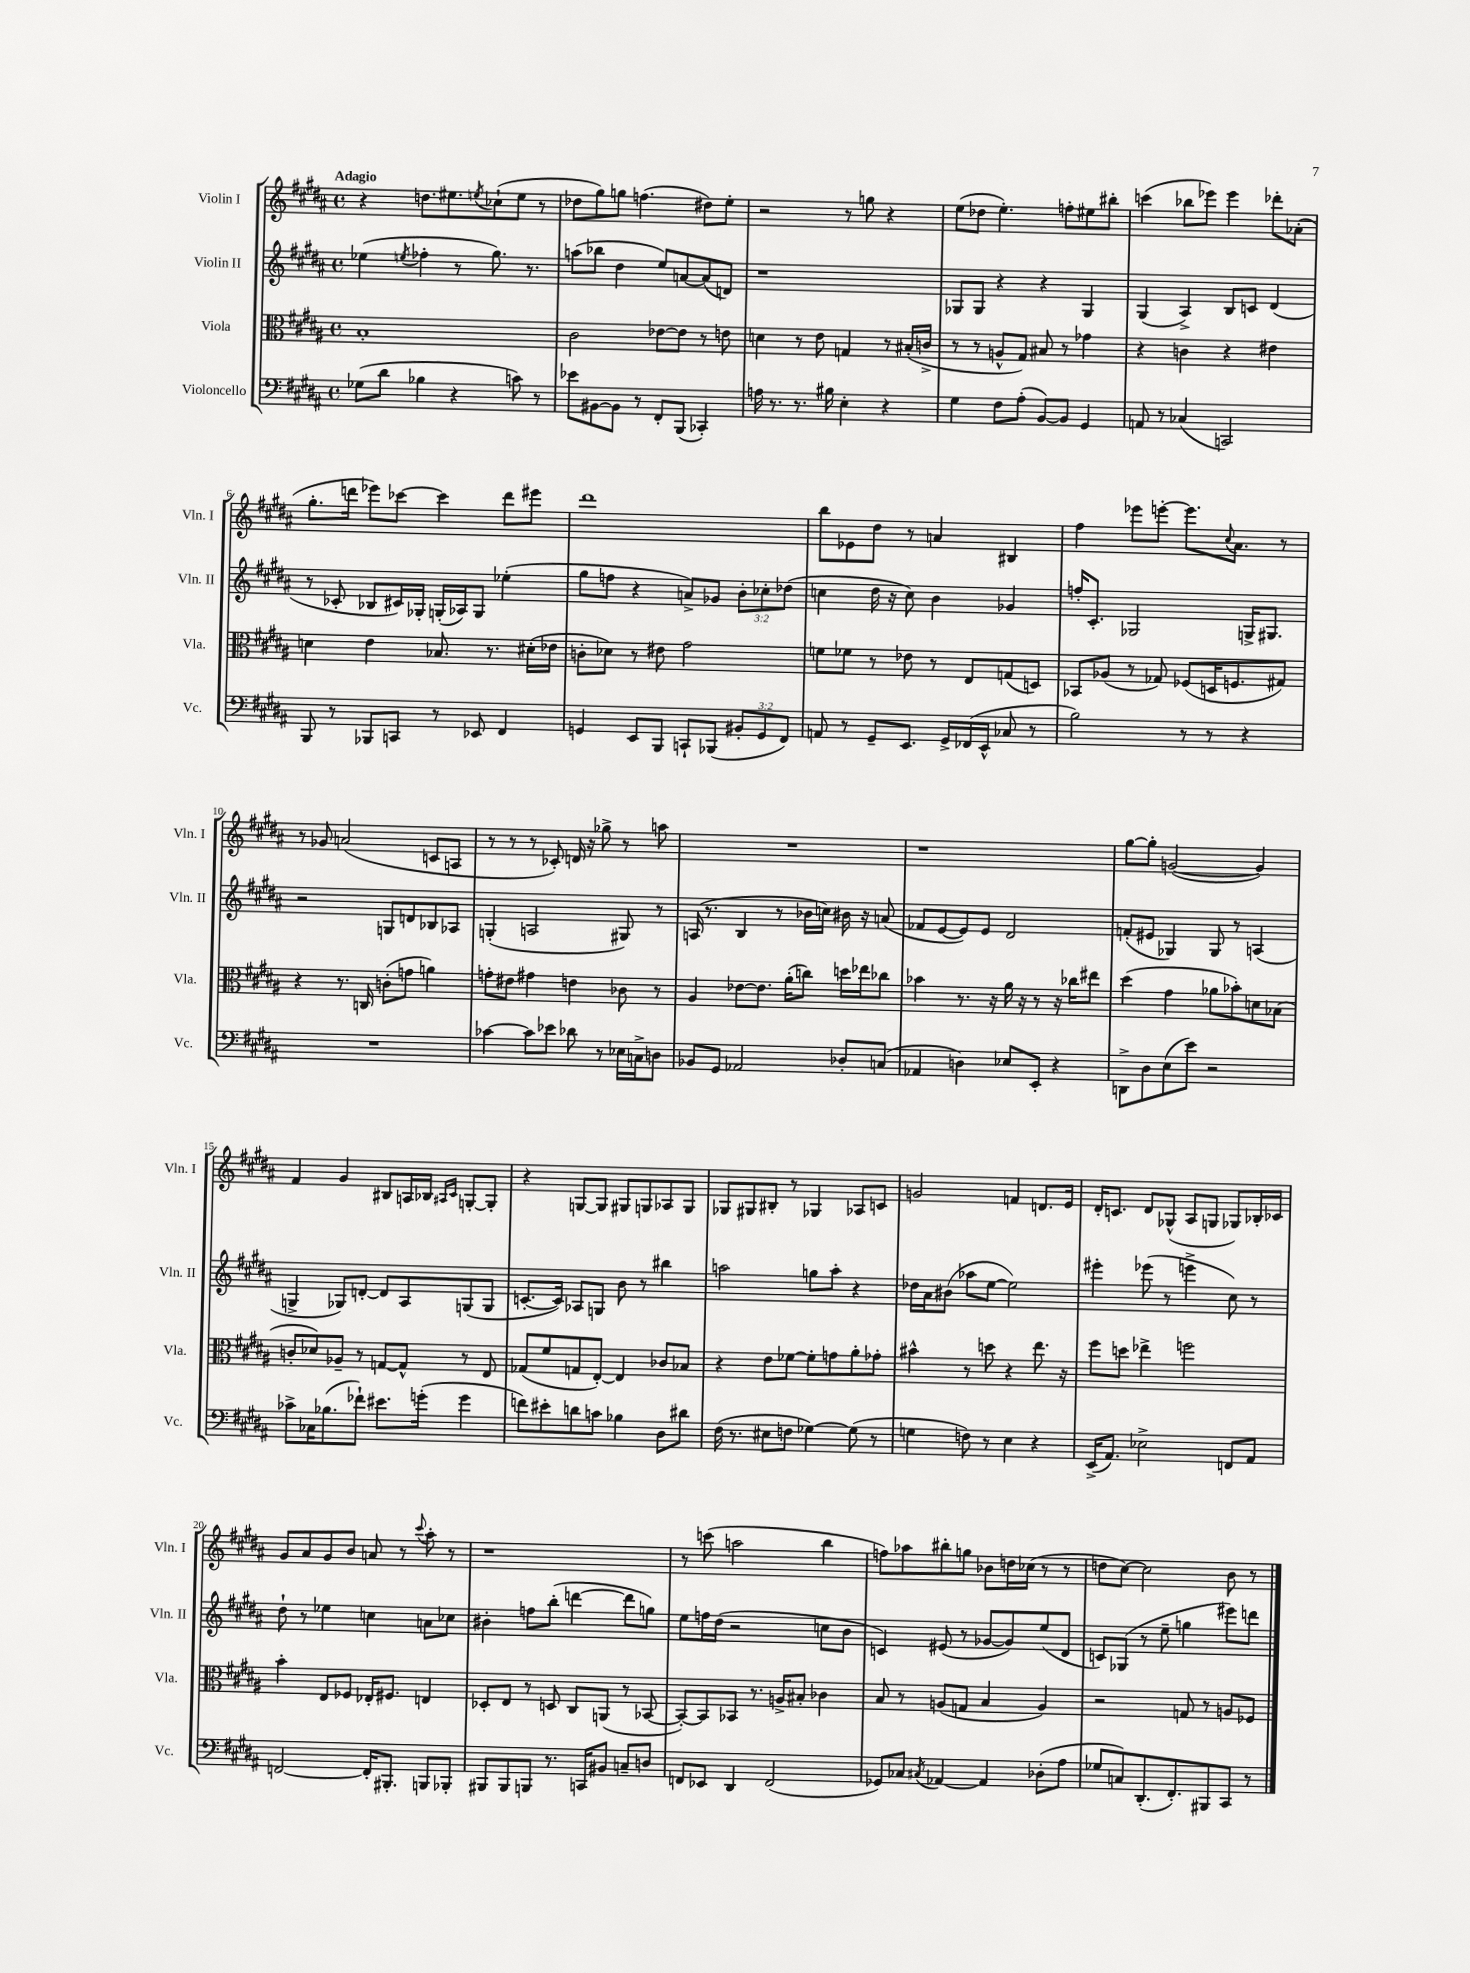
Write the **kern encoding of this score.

**kern	**kern	**kern	**kern
*staff4	*staff3	*staff2	*staff1
*clefF4	*clefC3	*clefG2	*clefG2
*k[f#c#g#d#a#]	*k[f#c#g#d#a#]	*k[f#c#g#d#a#]	*k[f#c#g#d#a#]
*M4/4	*M4/4	*M4/4	*M4/4
*met(c)	*met(c)	*met(c)	*met(c)
(8G-\L	1B'	(4ee-\	4r
8d#\J	.	.	.
.	.	8qee/	.
4B-\	.	4ff-'\	8.dd\L
.	.	.	8.ee#\
4r	.	8r	.
.	.	.	8qee/
.	.	8.gg#\)	(8cc-`\
8c\)	.	.	8ee\J
.	.	8.r	.
8r	.	.	8r
=	=	=	=
8e-\L	2c#\	(8aa\L	8dd-\L
[8BB#\	.	8bb-\J	8gg#\)
8BB#\]J	.	4dd#\	8gg\J
8r	.	.	(4.ff\
8FF#'/L	[8e-\L	8ee/L)	.
(8BBB/J	8e-\]J	[8a/	.
4CC-'/)	8r	(8a/]	8dd#\L)
.	8e\	8d/J)	8ee'\J
=	=	=	=
16A\	4d\	1r	2r
8.r	.	.	.
8.r	8r	.	.
.	8e\	.	.
16B#\	.	.	.
4E'\	4G/	.	8r
.	.	.	8gg\
4r	8r	.	4r
.	(16B#'/LL	.	.
.	16c^/JJ	.	.
=	=	=	=
4G#\	8r	8G-/L	(8ee\L
.	8r	8G-/J	8dd-\J
8F#\L	8A^^/L	4r	4.ee'\)
(8A#'\J	8G#/J)	.	.
[8BB/L)	8B#/	4r	.
8BB/]J	8r	.	8ff'\L
4GG#/	4g-\	4G-/	8ee#\
.	.	.	8bb#'\J
=	=	=	=
8AA/	4r	(4G#/	(4ccc\
8r	.	.	.
(4C-/	4c\	4A#^/)	8bb-\L
.	.	.	8eee-\J)
2CC/)	4r	8B/L	4eee-\
.	.	8c/J	.
.	4e#\	(4d#/	8ddd-'\L
.	.	.	(8a-'\J
=	=	=	=
8BBB/	4d\	8r	8.gg#'\L
8r	.	8c-'/	.
.	.	.	16ddd\Jk
8BBB-/L	4e\	8B-/L	8eee-\L)
8CC/J	.	16c#/L)	[8ccc-\J
.	.	16G-'/JJ	.
8r	8.B-/	(16G'/LL	4ccc-\]
.	.	16A-/J)	.
8EE-/	.	8G/J	.
.	8.r	.	.
4FF#/	.	(4ee-'\	8ddd\L
.	(16d#'\LL	.	8eee#\J
.	16e-\JJ	.	.
=	=	=	=
4GG/	8c'\L	8gg#\L	1ddd#
.	8d-\J)	8ff\J	.
8EE/L	8r	4r	.
8BBB/J	8e#\	.	.
8CC`/L	2g#\	8a^/L)	.
(8BBB-/J	.	8g-/J	.
12BB#'/L	.	12b'\L	.
12GG/	.	12cc-'\	.
12FF#/J)	.	(12dd-\J	.
=	=	=	=
8AA/	8f\L	4cc\	8bb\L
8r	8f-\J	.	8e-\
8GG#~/L	8r	16dd#\	8dd#\J
.	.	16r	.
8.EE/J	8e-\	8cc\)	8r
.	8r	4b\	4a/
16GG#^/LL	.	.	.
(16FF-/	8E/L	.	.
16EE^^/JJ	.	.	.
8C-/	(8G/	4g-/	4B#/
8r	8D/J)	.	.
=	=	=	=
2B\)	8BB-/L	16ff'/LK	4ff#\
.	.	8.c#'/J	.
.	(8A-/J	.	.
.	8r	2G-/	8eee-\L
.	8G-/)	.	[8eee'\J
8r	(8F-/L	.	8.eee\]L
8r	16D/K	.	.
.	.	.	8qqcc#/
.	8.F/	.	8.a#\J
4r	.	16G^/LK	.
.	.	8.G#/J	.
.	8G#/J)	.	8r
=	=	=	=
1r	4r	2r	8r
.	.	.	8g-/
.	8.r	.	(2a/
.	16C/	.	.
.	(8c'\L	8G/L	.
.	8g\J	8d/	.
.	4a\)	8B-/	8c/L
.	.	8A-/J	8A/J
=	=	=	=
[4c-\	8g'\L	(4G'/	8r
.	8e#\J	.	8r
8c-\]L	4g#\	2A/	8r
8e-\J	.	.	8c-'/)
8d-\	4e\	.	16d/
.	.	.	16r
8r	.	.	8gg-^\
16E-\LL	8c-\	8G#/)	8r
16C^\J	.	.	.
8D\J	8r	8r	8aa\
=	=	=	=
8BB-/L	4A#/	(16A/	1r
.	.	8.r	.
8GG#/J	.	.	.
2AA-/	[8e-\L	4B/	.
.	8.e-\]J	.	.
.	.	8r	.
.	(16a#'\LK	.	.
.	8cc\J)	16b-\LL	.
.	.	16cc\JJ)	.
8D-'/L	16dd\LL	16b#\	.
.	16ee-\J	16r	.
(8C/J	8cc-\J	(8a/	.
=	=	=	=
4AA-/	4b-\	8f-/L	1r
.	.	[8e/	.
4D\)	8.r	8e/])	.
.	.	8e/J	.
.	16r	.	.
8E-/L	16a#\	2d#/	.
.	16r	.	.
8EE'/J	8r	.	.
4r	16r	.	.
.	16cc-\LK	.	.
.	8ee#\J	.	.
=	=	=	=
8DD^\L	(4dd#\	(8f'/L	[8gg#\L
8D#\	.	8e#/J	8gg#'\]J
(8E\	4g#\	4G-/)	([2g/
8e\J)	.	.	.
2r	8a-\L	8G-/	.
.	8b-'\)	8r	.
.	8d\	(4A/	4g/])
.	(8B-\J	.	.
=	=	=	=
8c-^\L	8c'/L	4G^/	4f#/
16C-\K	8d-/)	.	.
(8.B-\	.	.	.
.	8A-~/J	8G-/L)	4g#/
8f-`\J)	8r	[8d'/J	.
8.e#\L	[8G/L	8d/]L	8B#/L
.	8G^^/]J	8A#/	16A/L
(16g'\Jk	.	.	16B-/JJ
.	.	.	16qqA#/LL
.	.	.	16qqc#/JJ
4g\	8r	(8G/	[8G'/L
.	8E/	8G/J	8G'/]J
=	=	=	=
8f\L)	(8G-/L	[8.c'/L	4r
8e#'\	8f#/	.	.
.	.	16c/]Jk)	.
8d\	8G/	8A-/L	[8G/L
8c\J	[8E'/J)	8G/J	8G/]J
4B-\	4E/]	8b\	8G#/L
.	.	8r	8G/
8D#\L	8c-/L	4bb#\	8A-/
8d#\J	8B-/J	.	8G/J
=	=	=	=
(16F#\	4r	2aa\	8G-/L
8.r	.	.	.
.	.	.	8G#/
8E#\L	8e\L	.	8B#'/J
8F\J	[8f-\J	.	8r
[4G-\)	8f-'\]L	8gg\L	4G-/
.	8g\	8aa'\J	.
(8G-\]	8a#'\	4r	8A-/L
8r	8g-'\J	.	8c/J
=	=	=	=
4G\	4b#^^\	16dd-\LL	2g/
.	.	16a#\J	.
.	.	(8b#\J	.
8F\)	8r	8aa-\L	.
8r	8dd\	[8ee\J	.
4E\	4r	2ee\])	4f/
4r	8.ee\	.	8.d/L
.	16r	.	16e/Jk
=	=	=	=
(16EE^/LK	8ff#\L	4eee#'\	16d#'/LK
8.AA#/J)	.	.	8.c/J
.	8dd\J	.	.
2E-^\	4ee-^\	(8eee-\	8d#/L
.	.	8r	(8G-^^/J
.	2ff\	4eee^\	8A#/L
.	.	.	8G/J
8FF/L	.	8cc#\)	8G-/L)
8AA#/J	.	8r	16B-'/L
.	.	.	16c-/JJ
=	=	=	=
[2FF/	4b'\	8dd#`\	8g#/L
.	.	8r	8a#/
.	8E/L	4ee-\	8g#/
.	8F-/J	.	8b/J
16FF'/]LK	16E-'/LK	4cc\	8a/
8.BBB#'/J	8.F#/J	.	.
.	.	.	8r
.	.	.	8qqccc#/
8BBB/L	4E/	8a\L	8aa#'\
8BBB-'/J	.	8cc-\J	8r
=	=	=	=
8BBB#/L	8D-'/L	4b#'\	1r
8BBB#/	8E/J	.	.
8BBB/J	8r	8ff\L	.
8.r	8D/	(8bb'\J	.
.	8C#/L	[4ddd\	.
16CC/LK	.	.	.
8BB#/J	(8AA/J	.	.
8C~/L	8r	8ddd\]L	.
8D/J	[8BB-/	8gg\J)	.
=	=	=	=
8FF/L	8BB-'/_L)	8ee\L	8r
8EE-/J	8BB-/]	16ff\L	(8ccc\
.	.	(16dd#\JJ	.
4DD#/	8BB-/J	2r	2aa\
.	8.r	.	.
(2FF/	.	.	.
.	16A^/LK	.	.
.	8B#'/J	.	.
.	4c-\	8cc\L	4bb\
.	.	8b\J	.
=	=	=	=
8GG-/L)	8B/	4c/)	8ff\L)
8C-/J	8r	.	8aa-\
8qC#/	.	.	.
[4AA-/	(8A/L	(8e#/	8bb#'\
.	8G/J	8r	8gg\J
4AA-/]	4B/	[8g-/L	8b-\L
.	.	8g-/])	16dd\L
.	.	.	(16cc-\JJ
(8D-'\L	4A/)	(8ee/	8r
8A#\J	.	8d#/J	8r
=	=	=	=
8G-/L	2r	8c/L)	8dd\L
8C/)	.	(8G-/J	[8cc#\J)
(8.DD#'/	.	8r	2cc#\]
.	.	8ee~\	.
8.FF#'/)	.	.	.
.	8G/	4gg\	.
8BBB#/	8r	.	.
8CC#/J	8A/L	8eee#\L)	8b\
8r	8F-/J	8ddd\J	8r
==	==	==	==
*-	*-	*-	*-
